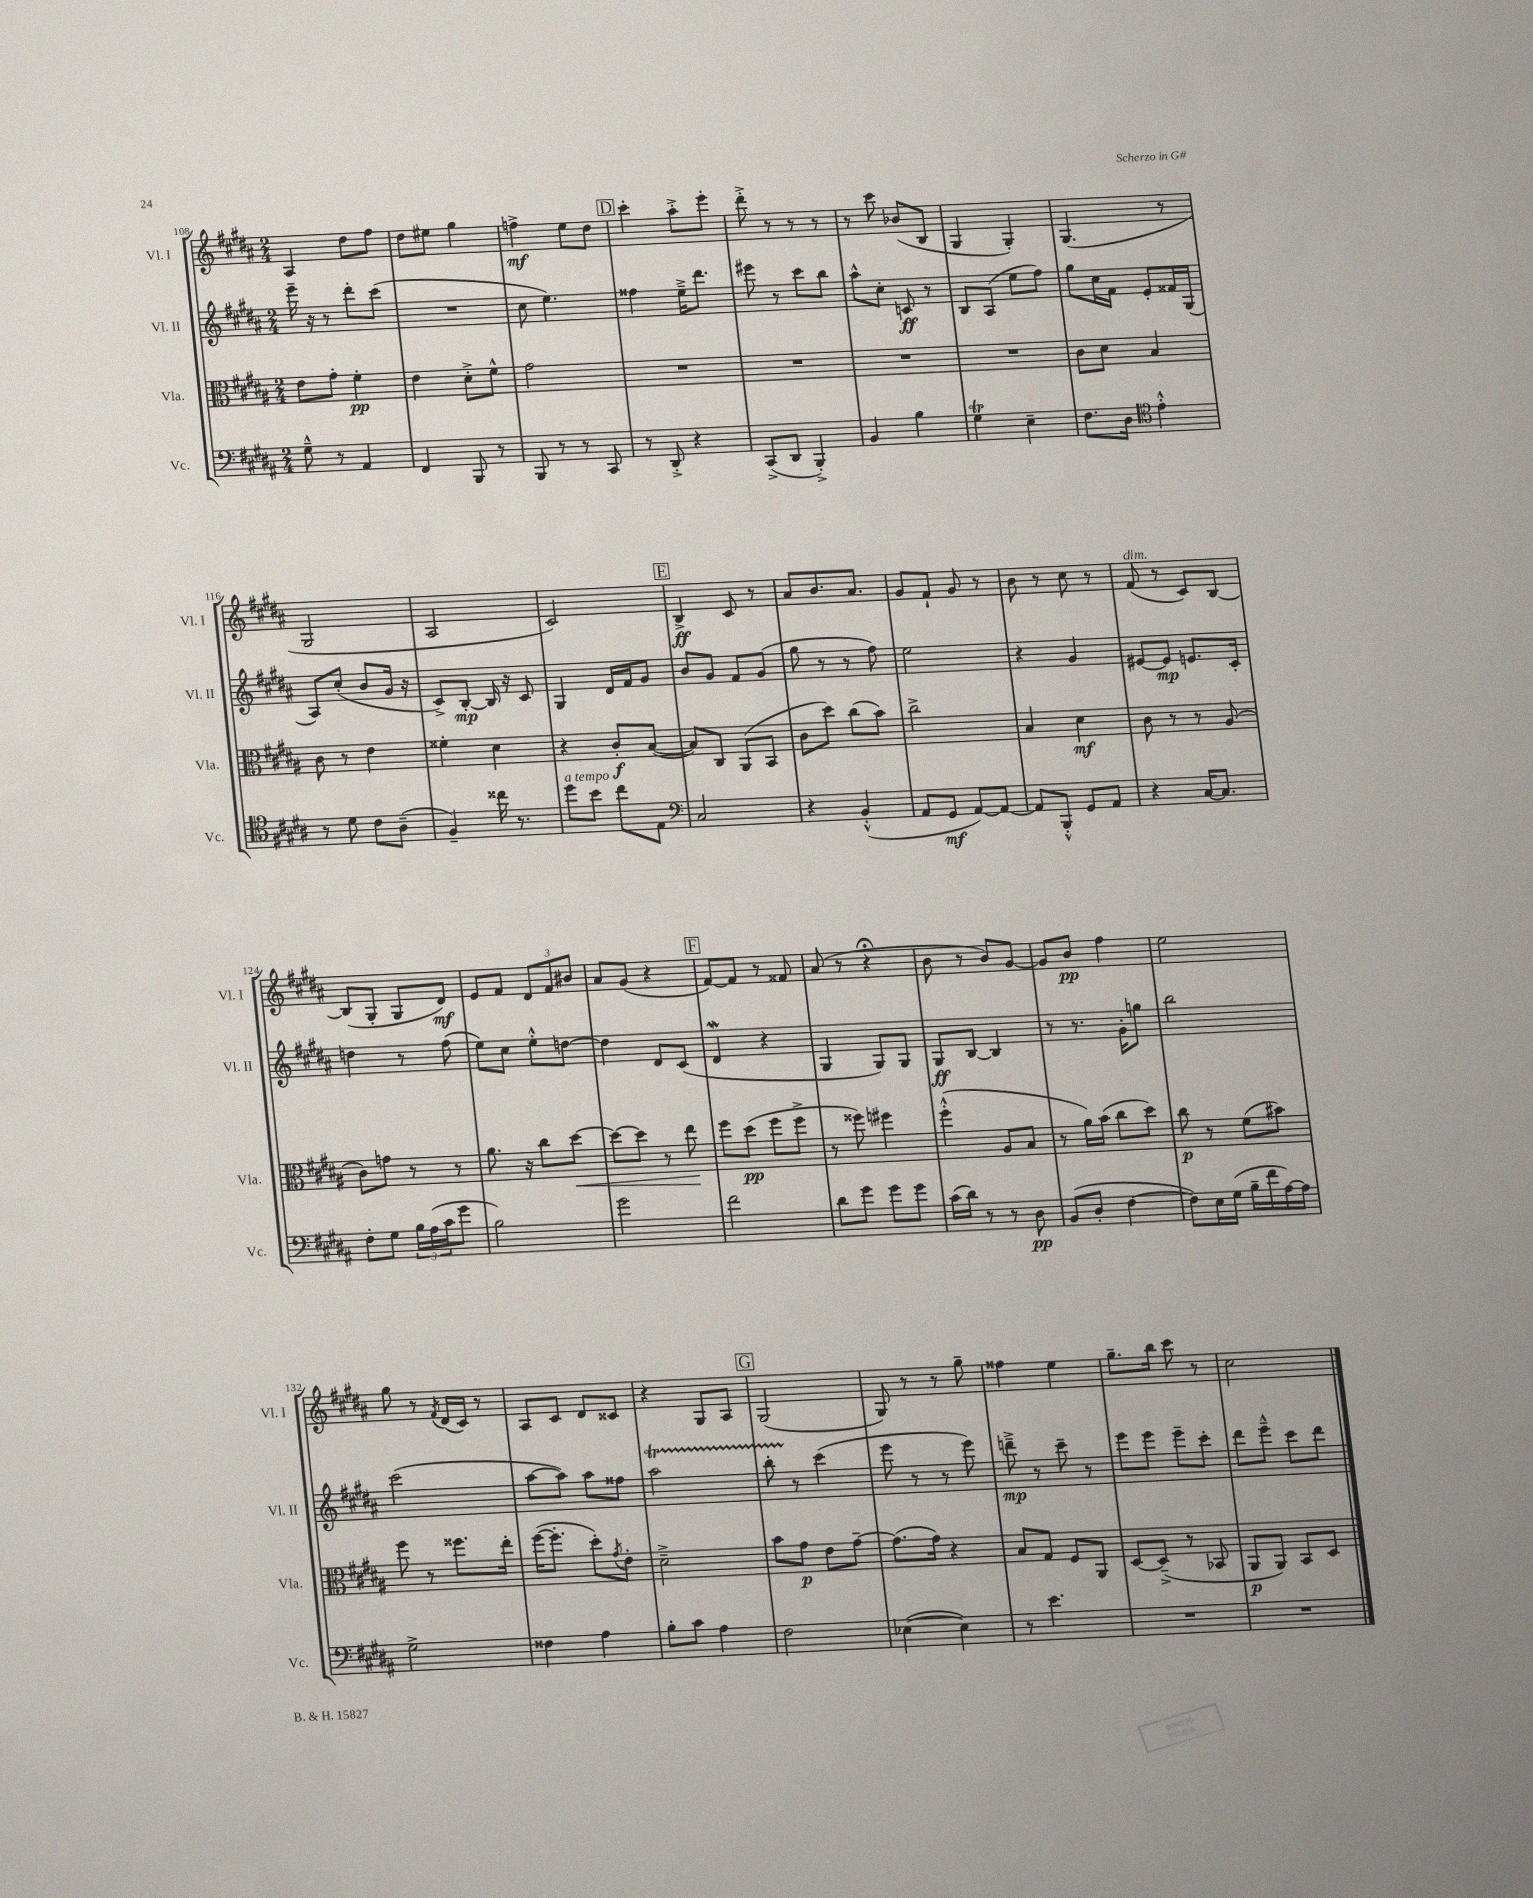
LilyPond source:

<<
\new StaffGroup <<
\new Staff = "s0" \with { instrumentName = "Vl. I" shortInstrumentName = "Vl. I" } {
    \clef treble \key b \major \numericTimeSignature \time 2/4
    ais4 dis''8 fis''8 |
    dis''8 eis''8 gis''4 |
    f''4->\mf e''8 dis''8 |
    \mark \markup { \box "D" } cis'''4-. ais''8-.-> e'''8-. |
    dis'''8-.-> r8 r8 r8 |
    r8 cis'''8 bes'8( b8 |
    gis4 gis4-.) |
    gis4.( r8 |
    gis2 |
    ais2 |
    cis'2) |
    \mark \markup { \box "E" } b4->\ff cis'8 r8 |
    ais'8 b'8. ais'8. |
    gis'8 fis'8-! gis'8 r8 |
    b'8 r8 cis''8 r8 |
    fis'8^\markup { \italic "dim." }( r8 cis'8) b8~ |
    b8( gis8-. gis8 dis'8\mf) |
    e'8 fis'8 \tuplet 3/2 { dis'8 fis'8 bis'8 } |
    ais'8 gis'8( r4 |
    \mark \markup { \box "F" } fis'8~) fis'8 r8 fisis'8 |
    ais'8( r8 r4\fermata |
    b'8 r8 b'8) gis'8~ |
    gis'8 b'8\pp fis''4 |
    e''2 |
    gis''8 r8 \acciaccatura { fis'8 } dis'16( cis'16) r8 |
    ais8 cis'8 dis'8 cisis'8 |
    r4 gis8 ais8 |
    \mark \markup { \box "G" } gis2( |
    gis8) r8 r8 gis''8-- |
    fisis''4 e''4 |
    gis''8.-- b''16 cis'''8 r8 |
    cis''2 \bar "|." |
}
\new Staff = "s1" \with { instrumentName = "Vl. II" shortInstrumentName = "Vl. II" } {
    \clef treble \key b \major \numericTimeSignature \time 2/4
    e'''16-- r16 r8 dis'''8-. cis'''8( |
    R2 |
    cis''8 e''4.) |
    \mark \markup { \box "D" } fisis''4 e''16---> dis'''8. |
    eis'''8 r8 cis'''8 b''8 |
    ais''8-^ cis''8-. c'8\ff r8 |
    b8 ais8( e''8 fis''8) |
    gis''8 cis''16 fis'16 e'8-. fisis'16 gis16( |
    ais8) cis''8-.( b'8 gis'16 r16 |
    cis'8->) b8~-.\mp b16 r16 cis'8 |
    gis4 dis'16 fis'16 gis'8 |
    \mark \markup { \box "E" } b'8 gis'8 fis'8 gis'8( |
    gis''8 r8 r8 fis''8) |
    e''2 |
    r4 gis'4 |
    eis'8~ eis'8\mp e'8. cis'16-. |
    d''4 r8 fis''8( |
    e''8) cis''8 e''8-.-^ d''8~ |
    d''4 dis'8 cis'8( |
    \mark \markup { \box "F" } dis'4\mordent r4 |
    gis4 gis8) gis8 |
    gis8\ff b8~ b4 |
    r8 r8. gis'16-. g''8 |
    b''2 |
    cis'''2( |
    ais''8~ ais''8) ais''8 fisis''8 |
    ais''2\startTrillSpan |
    \mark \markup { \box "G" } b''8-. r8\stopTrillSpan cis'''4( |
    e'''8 r8 r8 e'''8) |
    d'''8--->\mp r8 cis'''8-- r8 |
    e'''8 e'''8 e'''8-- cis'''8-. |
    dis'''8 e'''8---^ cis'''8 dis'''8 \bar "|." |
}
\new Staff = "s2" \with { instrumentName = "Vla." shortInstrumentName = "Vla." } {
    \clef alto \key b \major \numericTimeSignature \time 2/4
    e'8 gis'8-. fis'4-.\pp |
    e'4 dis'8-.-> fis'8-^ |
    gis'2 |
    \mark \markup { \box "D" } R2 |
    R2 |
    R2 |
    R2 |
    cis'8 dis'8 b4 |
    cis'8 r8 e'4 |
    fisis'4-. dis'4 |
    r4 cis'8-.\f b8~( |
    \mark \markup { \box "E" } b8) cis8 ais,8( b,8 |
    cis'8 dis''8) cis''8( b'8) |
    cis''2-> |
    b4 dis'4\mf |
    cis'8 r8 r8 ais8( |
    cis'8) g'8 r8 r8 |
    ais'8. r16 cis''8 dis''8~\< |
    dis''8~ dis''8 r8 e''8\! |
    \mark \markup { \box "F" } fis''8 dis''8\pp( fis''8 fis''8-> |
    r8 fisis''8) fis''4 |
    fis''4-.-^( ais8 b8 |
    r8 ais'16) b'16( cis''8 dis''8) |
    cis''8\p r8 fis'8( bis'8) |
    fis''8 r8 fisis''8. e''16-. |
    fis''16~( fis''8.-. dis''8-.) \acciaccatura { gis'8 } e'8-. |
    dis'2---> |
    \mark \markup { \box "G" } b'8 gis'8\p e'8 gis'8~-- |
    gis'8.( gis'16) r4 |
    b8 gis8 fis8 ais,8 |
    dis8~ dis8--->( r8 bes,8 |
    ais,8\p ais,8) b,8 dis8 \bar "|." |
}
\new Staff = "s3" \with { instrumentName = "Vc." shortInstrumentName = "Vc." } {
    \clef bass \key b \major \numericTimeSignature \time 2/4
    gis8---^ r8 ais,4 |
    fis,4 b,,8 r8 |
    b,,8 r8 r8 cis,8 |
    \mark \markup { \box "D" } r8 dis,8-.-> r4 |
    cis,8->( dis,8 b,,4-.->) |
    b,4 b4 |
    gis4\trill e4-- |
    fis8. dis16 \clef tenor e'4-.-^ |
    r8 dis'8 cis'8 ais8--( |
    fis4--) cisis''16 r8. |
    dis''8^\markup { \italic "a tempo" } b'8 cis''8 e8 |
    \mark \markup { \box "E" } \clef bass cis2 |
    r4 b,4-.-^( |
    ais,8 gis,8\mf ais,8~) ais,8~ |
    ais,8 b,,8-.-^ gis,8 ais,8 |
    r4 cis16~ cis8. |
    fis8-. gis8 \tuplet 3/2 { b16 ais16( cis'16 } gis'8 |
    b2) |
    gis'2 |
    \mark \markup { \box "F" } fis'2 |
    dis'8 gis'8 gis'8 gis'8 |
    cis'16( dis'16) r8 r8 dis8\pp |
    b,8( dis8-. fis4~ |
    fis8) e16 gis16( b16-- fis'16 ais16~) ais16 |
    gis2-> |
    fisis4 ais4 |
    b8-. cis'8 ais4 |
    \mark \markup { \box "G" } fis2 |
    ees4~( ees4) |
    r8 e'4. |
    R2 |
    R2 \bar "|." |
}
>>
>>
\layout { \context { \Score currentBarNumber = #108 } }
